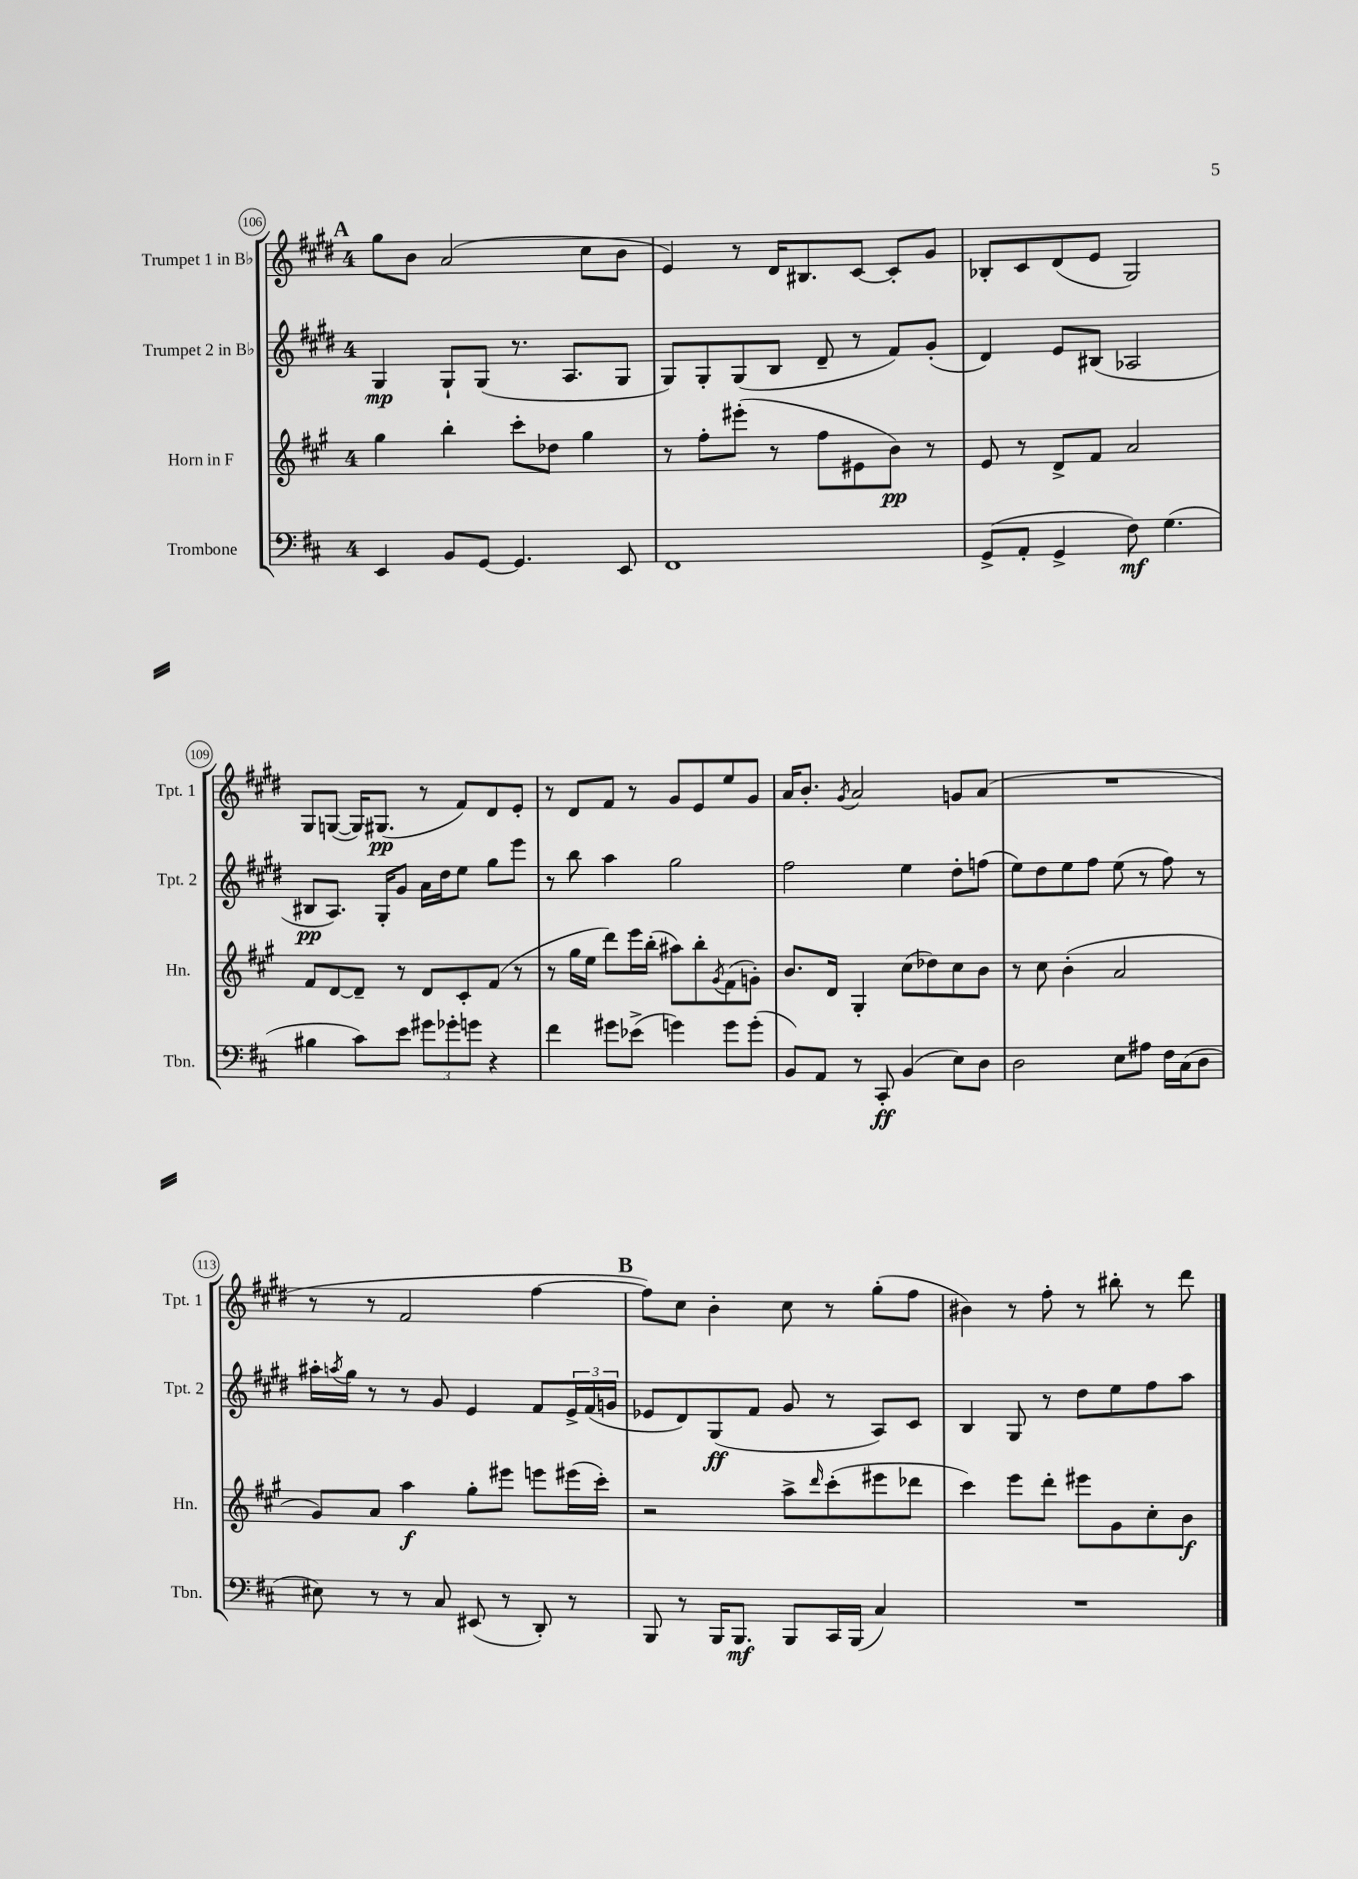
<<
\new StaffGroup <<
\new Staff = "s0" \with { instrumentName = "Trumpet 1 in Bb" shortInstrumentName = "Tpt. 1" } {
    \clef treble \key e \major \once \override Staff.TimeSignature.style = #'single-digit \time 4/4
    \mark \markup { \bold "A" } gis''8 b'8 a'2( cis''8 b'8 |
    e'4) r8 dis'16 bis8. cis'8~ cis'8-. gis'8 |
    bes8-. cis'8 dis'8( e'8 gis2) |
    gis8 g8~( g16) gis8.\pp( r8 fis'8) dis'8 e'8-. |
    r8 dis'8 fis'8 r8 gis'8 e'8 e''8 gis'8 |
    a'16 b'8.-. \acciaccatura { gis'8 } a'2 g'8 a'8( |
    R1 |
    r8 r8 fis'2 fis''4~ |
    \mark \markup { \bold "B" } fis''8) cis''8 b'4-. cis''8 r8 gis''8-.( fis''8 |
    bis'4) r8 fis''8-. r8 bis''8-. r8 dis'''8 \bar "|." |
}
\new Staff = "s1" \with { instrumentName = "Trumpet 2 in Bb" shortInstrumentName = "Tpt. 2" } {
    \clef treble \key e \major \once \override Staff.TimeSignature.style = #'single-digit \time 4/4
    \mark \markup { \bold "A" } gis4\mp gis8-! gis8( r8. a8. gis8 |
    gis8) gis8-. gis8( b8 dis'8-- r8 fis'8) gis'8-.( |
    dis'4) e'8 bis8( aes2 |
    bis8\pp a8.) gis16-. gis'8 a'16 dis''16 e''8 gis''8 e'''8 |
    r8 b''8 a''4 gis''2 |
    fis''2 e''4 dis''8-. f''8( |
    e''8) dis''8 e''8 fis''8 e''8( r8 fis''8) r8 |
    ais''16-. \acciaccatura { a''8 } gis''16 r8 r8 gis'8 e'4 fis'8 \tuplet 3/2 { e'16-> fis'16( g'16 } |
    \mark \markup { \bold "B" } ees'8 dis'8) gis8\ff( fis'8 gis'8 r8 a8) cis'8 |
    b4 gis8 r8 dis''8 e''8 fis''8 a''8 \bar "|." |
}
\new Staff = "s2" \with { instrumentName = "Horn in F" shortInstrumentName = "Hn." } {
    \clef treble \key a \major \once \override Staff.TimeSignature.style = #'single-digit \time 4/4
    \mark \markup { \bold "A" } gis''4 b''4-. cis'''8-. des''8 gis''4 |
    r8 fis''8-. eis'''8-.( r8 fis''8 eis'8 b'8\pp) r8 |
    e'8 r8 d'8-> fis'8 a'2 |
    fis'8 d'8~ d'8-- r8 d'8 cis'8-. fis'8( r8 |
    r8 gis''16 e''16 d'''8) e'''16 b''16-.( ais''8) b''8-. \acciaccatura { gis'8 } fis'8( g'8-.) |
    b'8. d'16 gis4-. cis''8( des''8) cis''8 b'8 |
    r8 cis''8 b'4-.( a'2 |
    gis'8) a'8 a''4\f gis''8-. eis'''8 e'''8 eis'''16( cis'''16-.) |
    \mark \markup { \bold "B" } r2 a''8-> \grace { d'''16 } cis'''8-.( eis'''8 des'''8 |
    cis'''4) e'''8 d'''8-. eis'''8 gis'8 cis''8-. b'8\f \bar "|." |
}
\new Staff = "s3" \with { instrumentName = "Trombone" shortInstrumentName = "Tbn." } {
    \clef bass \key d \major \once \override Staff.TimeSignature.style = #'single-digit \time 4/4
    \mark \markup { \bold "A" } e,4 b,8 g,8~ g,4. e,8 |
    fis,1 |
    g,8->( a,8-. g,4-> fis8\mf) g4.( |
    bis4 cis'8) e'8 \tuplet 3/2 { gis'8 ges'8-. g'8 } r4 |
    fis'4 gis'8 ees'8->( g'4) g'8 g'8-.( |
    b,8) a,8 r8 cis,8-.\ff b,4( e8) d8 |
    d2 e8 ais8 fis16 cis16( d8 |
    eis8) r8 r8 cis8 eis,8( r8 d,8-.) r8 |
    \mark \markup { \bold "B" } b,,8 r8 b,,16 b,,8.\mf b,,8 cis,16 b,,16( cis4) |
    R1 \bar "|." |
}
>>
>>
\layout { \context { \Score currentBarNumber = #106 \override BarNumber.stencil = #(make-stencil-circler 0.1 0.3 ly:text-interface::print) } }
